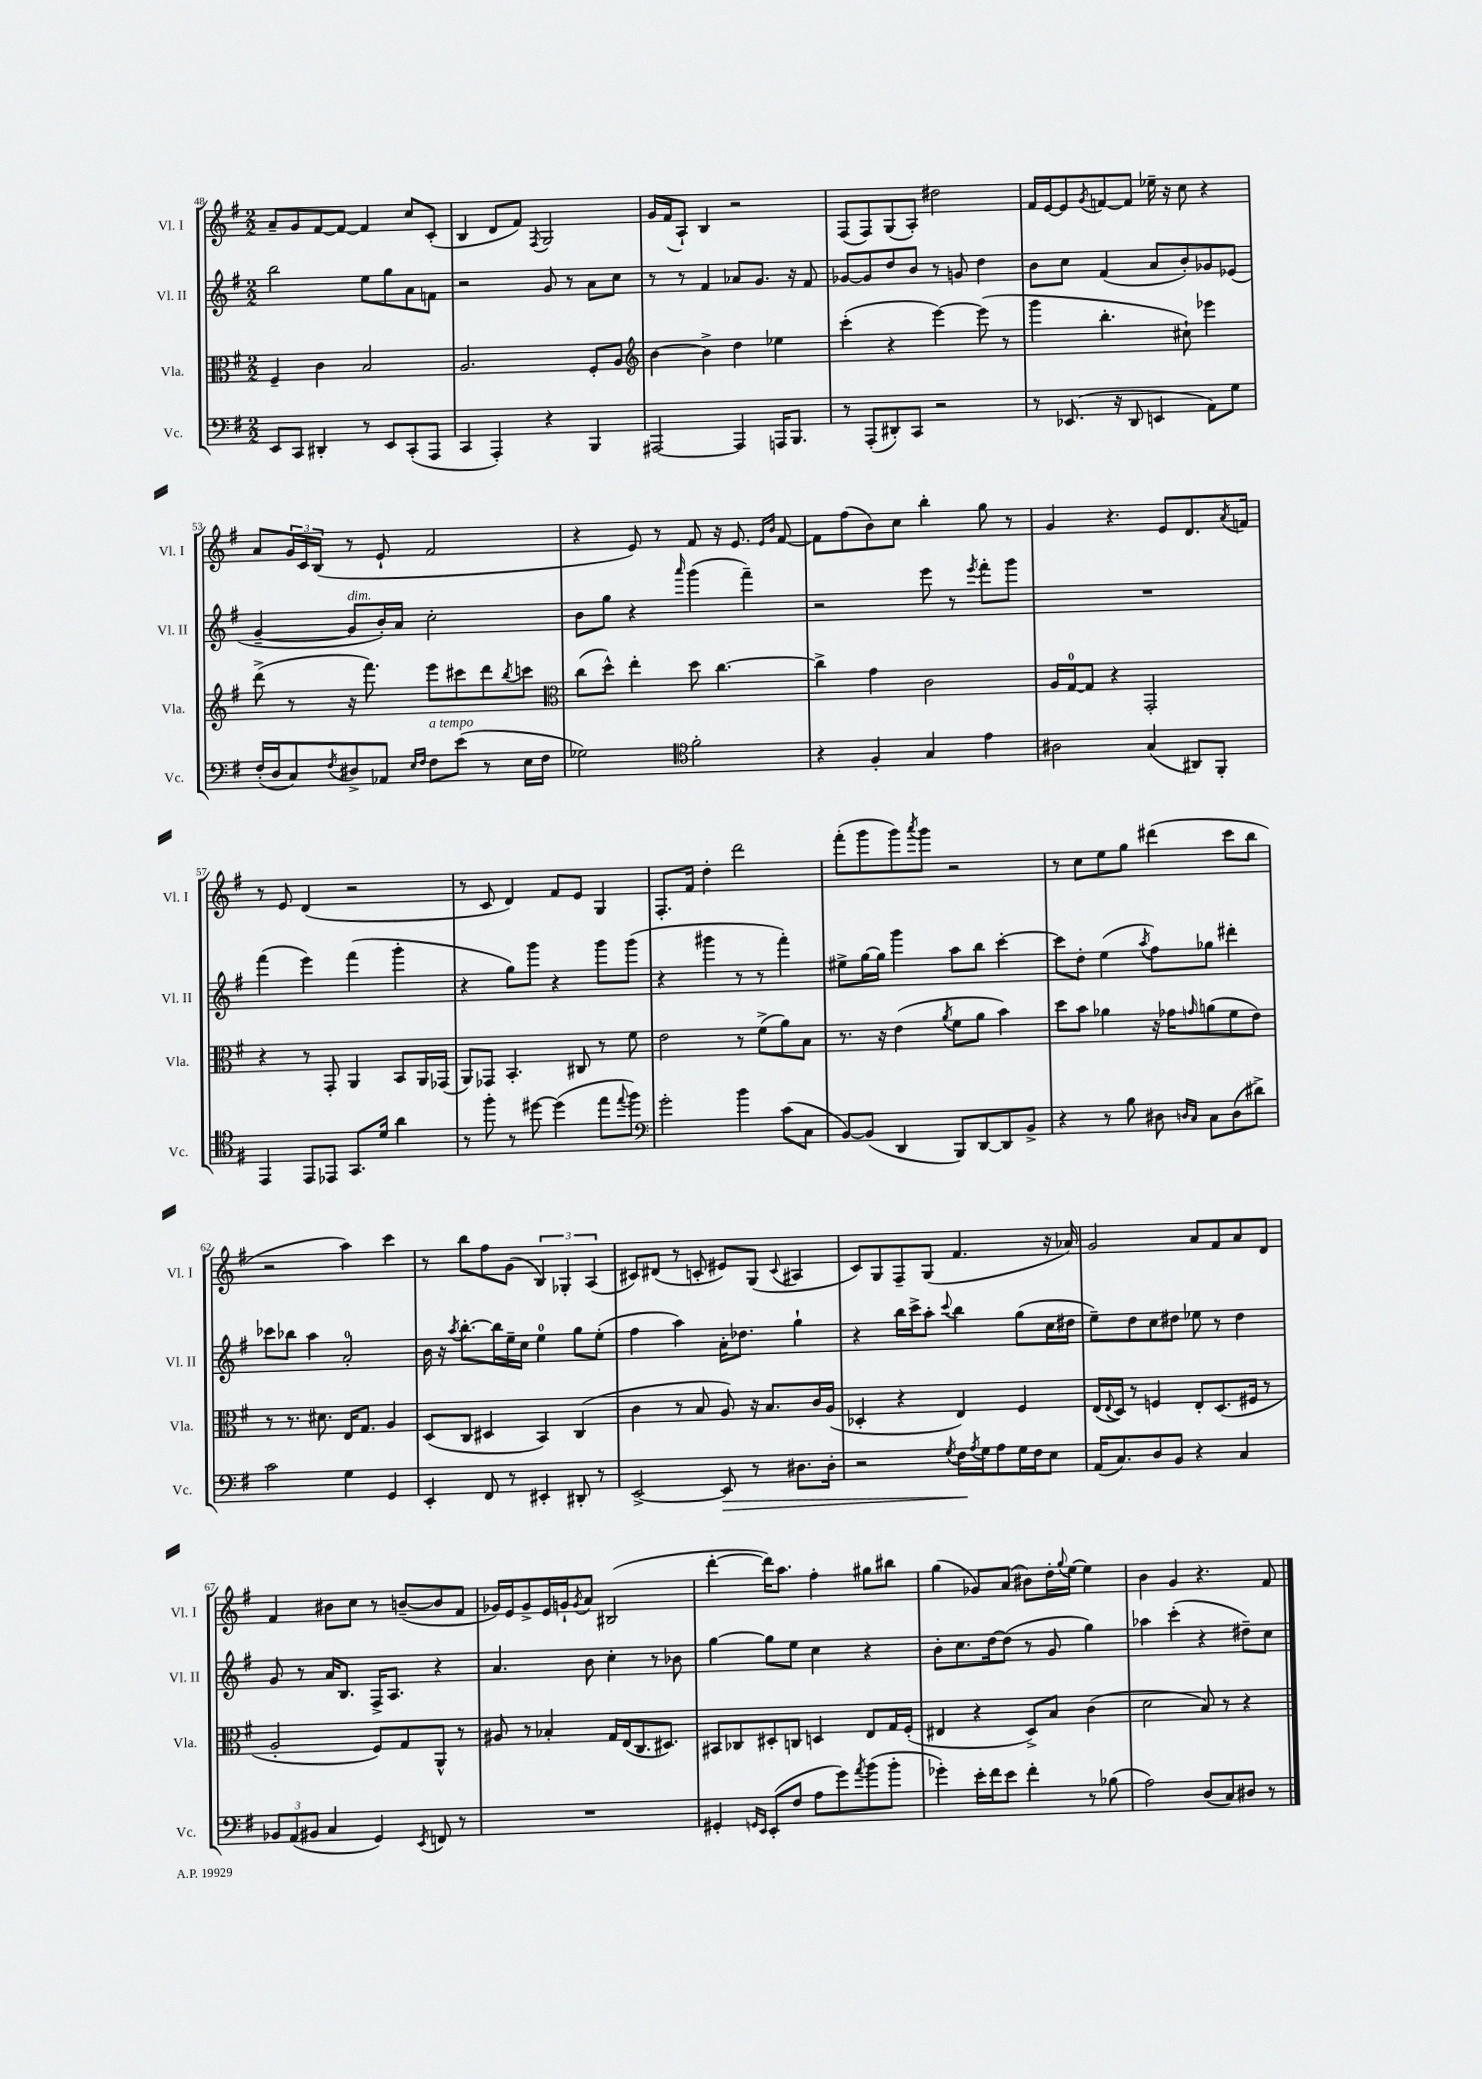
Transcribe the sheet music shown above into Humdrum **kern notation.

**kern	**kern	**kern	**kern
*staff4	*staff3	*staff2	*staff1
*clefF4	*clefC3	*clefG2	*clefG2
*k[f#]	*k[f#]	*k[f#]	*k[f#]
*M2/2	*M2/2	*M2/2	*M2/2
8EE/L	4F#~/	2bb\	8a~/L
8CC/J	.	.	8g/
4DD#'/	4c\	.	[8f#/
.	.	.	8f#/_J
8r	2B/	8ee\L	4f#/]
8EE/L	.	8gg\	.
(8CC'/	.	8a\	8cc/L
8AAA/J	.	8f\J	(8c'/J
=	=	=	=
4CC/	2.A/	2r	4B/
4AAA'/)	.	.	8d/L
.	.	.	8f#/J)
.	.	.	8qF#/
4r	.	8g/	2G/
.	.	8r	.
4BBB/	8F#'/L	8a\L	.
.	8A/J	8cc\J	.
=	=	=	=
*	*clefG2	*	*
[2AAA#/	[4b\	8r	16g/LL
.	.	.	(16f#/J
.	.	8r	8A`/J)
.	4b^\]	4f#/	4B/
4AAA#/]	4dd\	8a-/L	2r
.	.	8.g/J	.
16AAA/LK	4ee-\	.	.
8.BBB/J	.	16r	.
.	.	8f#/	.
=	=	=	=
8r	(4ccc'\	[8g-/L	(8F#/L
(8AAA'/L	.	8g-/]	8F#/)
8DD#'/)	4r	8dd/	(8G/
8CC/J	.	8b/J	8A'/J)
2r	[4eee\)	8r	2dd#\
.	.	8g/	.
.	(8eee\]	4dd\	.
.	8r	.	.
=	=	=	=
8r	4ggg\	8b\L	16f#/LL
.	.	.	[16e/J
(8.EE-/	.	8cc\J	8e/]
.	.	.	8qg/
.	4.bb'\	(4f#/	[8f/
16r	.	.	.
8DD/	.	.	8f/]J
4EE/	.	8a/L	16ee-~\
.	.	.	16r
.	8cc#`\)	8b'/)	8cc\
8AA\L)	4eee-\	8g-/	4r
8G\J	.	(8e-/J	.
=	=	=	=
(16F#'/LL	(8ddd^\	[4g~/	8a/L
16D/J	.	.	.
8C/)	8r	.	24g/L
.	.	.	24c/
.	.	.	(24B/JJ
8qF#/	.	.	.
8D#^/	16r	8g/]L	8r
.	8.fff#\)	.	.
8AA-/J	.	16b'/L)	8e`/
.	.	16a/JJ	.
16qqE/LL	.	.	.
16qqF#/JJ	.	.	.
8F#\L	8eee\L	2cc'\	2f#/
(8e\J	8ccc#\	.	.
8r	8ddd\	.	.
.	8qbb/	.	.
16E\LL	8ccc\J	.	.
16F#\JJ	.	.	.
=	=	=	=
*	*clefC3	*	*
2G-\)	(8cc\L	8b\L	4r
.	8dd^^\J)	8gg\J	.
.	4ee'\	4r	8e/)
.	.	.	8r
*clefC4	*	*	*
.	.	16qqaaa/	.
2f#'\	8dd\	(4ggg\	8f#/
.	[4.cc\	.	16r
.	.	.	8.e/
.	.	4fff#~\)	.
.	.	.	16qqe/LL
.	.	.	16qqb/JJ
.	.	.	[8f#/
=	=	=	=
4r	4cc^\]	2r	8f#\]L
.	.	.	(8ff#\
4F#'/	4g\	.	8b\)
.	.	.	8cc\J
4G/	2c\	8eee\	4bb'\
.	.	8r	.
.	.	8qeee/	.
4e\	.	8fff#'\L	8gg\
.	.	8ggg\J	8r
=	=	=	=
2A#\	16A/LL	1r	4g/
.	[16G/J	.	.
.	8G/]J	.	.
.	4r	.	4.r
(4G/	2GG'/	.	.
.	.	.	8e/L
8AA#/L)	.	.	8.d/
8FF#'/J	.	.	.
.	.	.	8qa/
.	.	.	16f/Jk
=	=	=	=
4EE/	4r	(4fff#\	8r
.	.	.	8e/
8EE/L	8r	4eee\)	(4d/
8EE-/J	8GG'/	.	.
8.GG/L	4AA/	(4fff#\	2r
16d/Jk	.	.	.
4a\	8BB/L	4ggg'\	.
.	16AA/L	.	.
.	(16GG-/JJ	.	.
=	=	=	=
8r	8AA/L)	4r	8r
8ff#'\	8GG-/J	.	8c/
8r	4.BB'/	8gg\L)	4d/)
[8dd#\	.	8ggg\J	.
(4dd#\]	.	4r	8f#/L
.	8C#/	.	8e/J
8ee\L	8r	8ggg\L	4G/
8qqee/	.	.	.
8ff#\J)	8f#\	(8ggg\J	.
=	=	=	=
*clefF4	*	*	*
2g'\	2e\	4r	8.F#'/L
.	.	.	16f#/Jk
.	.	4ggg#\	4dd'\
4b\	8r	8r	2ddd\
.	(8f#^\L	8r	.
(8c\L	8a\)	4fff#'\)	.
8C\J	8B\J	.	.
=	=	=	=
[8BB/L)	8.r	8ee#^\L	(8fff#'\L
(8BB/]J	.	[16gg\L	8ggg\
.	16r	16gg\]JJ	.
4DD/	(4e\	4ggg\	8ggg\)
.	.	.	8qaaa/
.	.	.	8ggg\J
.	8qa/	.	.
8BBB/L)	8f#\L	8aa\L	2r
[8DD/	8a\J	8bb\J	.
8DD/]	4b\)	[4ccc'\	.
8BB^/J	.	.	.
=	=	=	=
4r	8dd\L	8ccc\]L	8r
.	8b\J	8dd'\J	8cc\L
8r	4a-\	(4ee\	8ee\
8B\	.	.	8gg\J
.	.	8qaa/	.
8D#\	16r	8ff#\L)	(4ddd#\
.	16g-\LK	.	.
16qqD/LL	.	.	.
16qqC/JJ	16qqg/	.	.
8C\L	(8a\	8gg-\J	.
(8D\	8f#\	4ddd#'\	8ccc\L
8d#^\J)	8e\J)	.	8bb\J
=	=	=	=
2c\	8r	8ccc-\L	2r
.	8.r	8bb-\J	.
.	.	4aa\	.
.	8.d#\	.	.
4G\	16E/LK	2a'/	4aa\)
.	8.G/J	.	.
4GG/	4A/	.	4ccc\
=	=	=	=
4EE'/	(8D/L	16b\	8r
.	.	16r	.
.	.	8qaa/	.
.	8C/J	[8.bb'\L	8bb\L
8FF#/	4D#/	.	8ff#\
.	.	16bb\]L	.
8r	.	16ee~\	(8g\J
.	.	16cc\JJ	.
4EE#'/	4BB/)	4ee\	6B/)
.	.	.	6G-'/
8DD#'/	(4C/	8gg\L	.
.	.	.	(6A/
8r	.	(8ee'\J	.
=	=	=	=
[2EE^/	4c\	4ff#\	8c#/L)
.	.	.	(8d#/J
.	8r	4aa\)	8r
.	8B/	.	8c'/
8EE/]	8A/)	16a'\LK	8e#/L)
.	.	8.dd-\J	.
8r	16r	.	(8G/J
.	8.B/L	.	.
.	.	.	8qqc/
8.D#\L	.	4gg`\	4A#/
.	16c/L	.	.
16D#'\Jk	(16A/JJ	.	.
=	=	=	=
2r	4D-'/	4r	8c/L)
.	.	.	8G/
.	4r	16bb\LL	8F#~/
.	.	16ccc^\J	.
.	.	8aa'\J	(8G/J
8qG/	.	8qqccc/	.
16F#\LL	4E/)	4bb\	4.f#/
8qA/	.	.	.
16G\J	.	.	.
8A\	.	.	.
16G\L	4F#/	(8gg\L	.
16F#\J	.	.	.
8E\J	.	16cc\L	16r
.	.	16dd#\JJ	16a-/)
=	=	=	=
(16AA/LK	(16E/LL	8ee~\L)	2g/
.	8qqE/	.	.
8.C/)	16D/JJ)	.	.
.	8r	8dd\	.
8D/	4F/	8cc\	.
8BB/J	.	8dd#\J	.
4r	8E'/L	8ee-\	8a/L
.	(8.D/	8r	8f#/
4C/	.	4dd#\	8a/
.	16F#/Jk	.	.
.	8r	.	8d/J
=	=	=	=
12BB-/L	2A'/	8g/	4f#/
(12AA/	.	.	.
.	.	8r	.
12BB#/J	.	.	.
4C/	.	16a/LK	8b#\L
.	.	8.B/J	.
.	.	.	8cc\J
4GG/)	8F#/L)	16F#^/LK	8r
.	.	8.A/J	.
.	8G/	.	([8b~/L
8qEE/	.	.	.
8FF/	8AA^^/J	4r	8b/]
8r	8r	.	8f#/J
=	=	=	=
1r	8A#/	4.a/	16g-/LL)
.	.	.	16e/J
.	8r	.	8g-^/
.	4B-'/	.	16e/L
.	.	.	16g`/J
.	.	.	8qg/
.	.	8b\	8a/J
.	16G/LL	4cc'\	(2B#/
.	(16E/J	.	.
.	8.C/	.	.
.	.	8r	.
.	8.D#/J)	.	.
.	.	8b-\	.
=	=	=	=
4GG#'/	8BB#/L	[4gg\	[4ddd'\
.	8C-/	.	.
16qqGG/LL	.	.	.
16qqEE/JJ	.	.	.
(8EE'/L	8D#'/	8gg\]L	16ddd\]LK)
.	.	.	8.aa\J
8F#/J	8C/J	8ee\J	.
8A\L	4D/	4cc\	4ff#'\
8g\)	.	.	.
8qa/	.	.	.
(8b\	8E/L	4r	8gg#\L
8b'\J	16G/L	.	8bb#\J
.	(16F#'/JJ	.	.
=	=	=	=
4g-'\)	4E#/	8b'\L	(4gg\
.	.	8.cc\	.
16e'\LL	4r	.	8g-/L)
16f#\J	.	[16dd\k	.
8e\J	.	(8dd\]J	(8a/J
4f#'\	8D^/L)	8r	8b#\L)
.	8B/J	8g/	16dd'\L
.	.	.	8qqgg/
.	.	.	[16ee\JJ
8r	(4c\	4gg\)	4ee\]
(8B-\	.	.	.
=	=	=	=
2A\)	2d\	4aa-\	4b\
.	.	(4ccc'\	4g/
(8D/L	8B/)	4r	4.r
8C/)	8r	.	.
8D#/J	4r	8dd#~\L)	.
8r	.	8cc\J	8f#/
==	==	==	==
*-	*-	*-	*-
